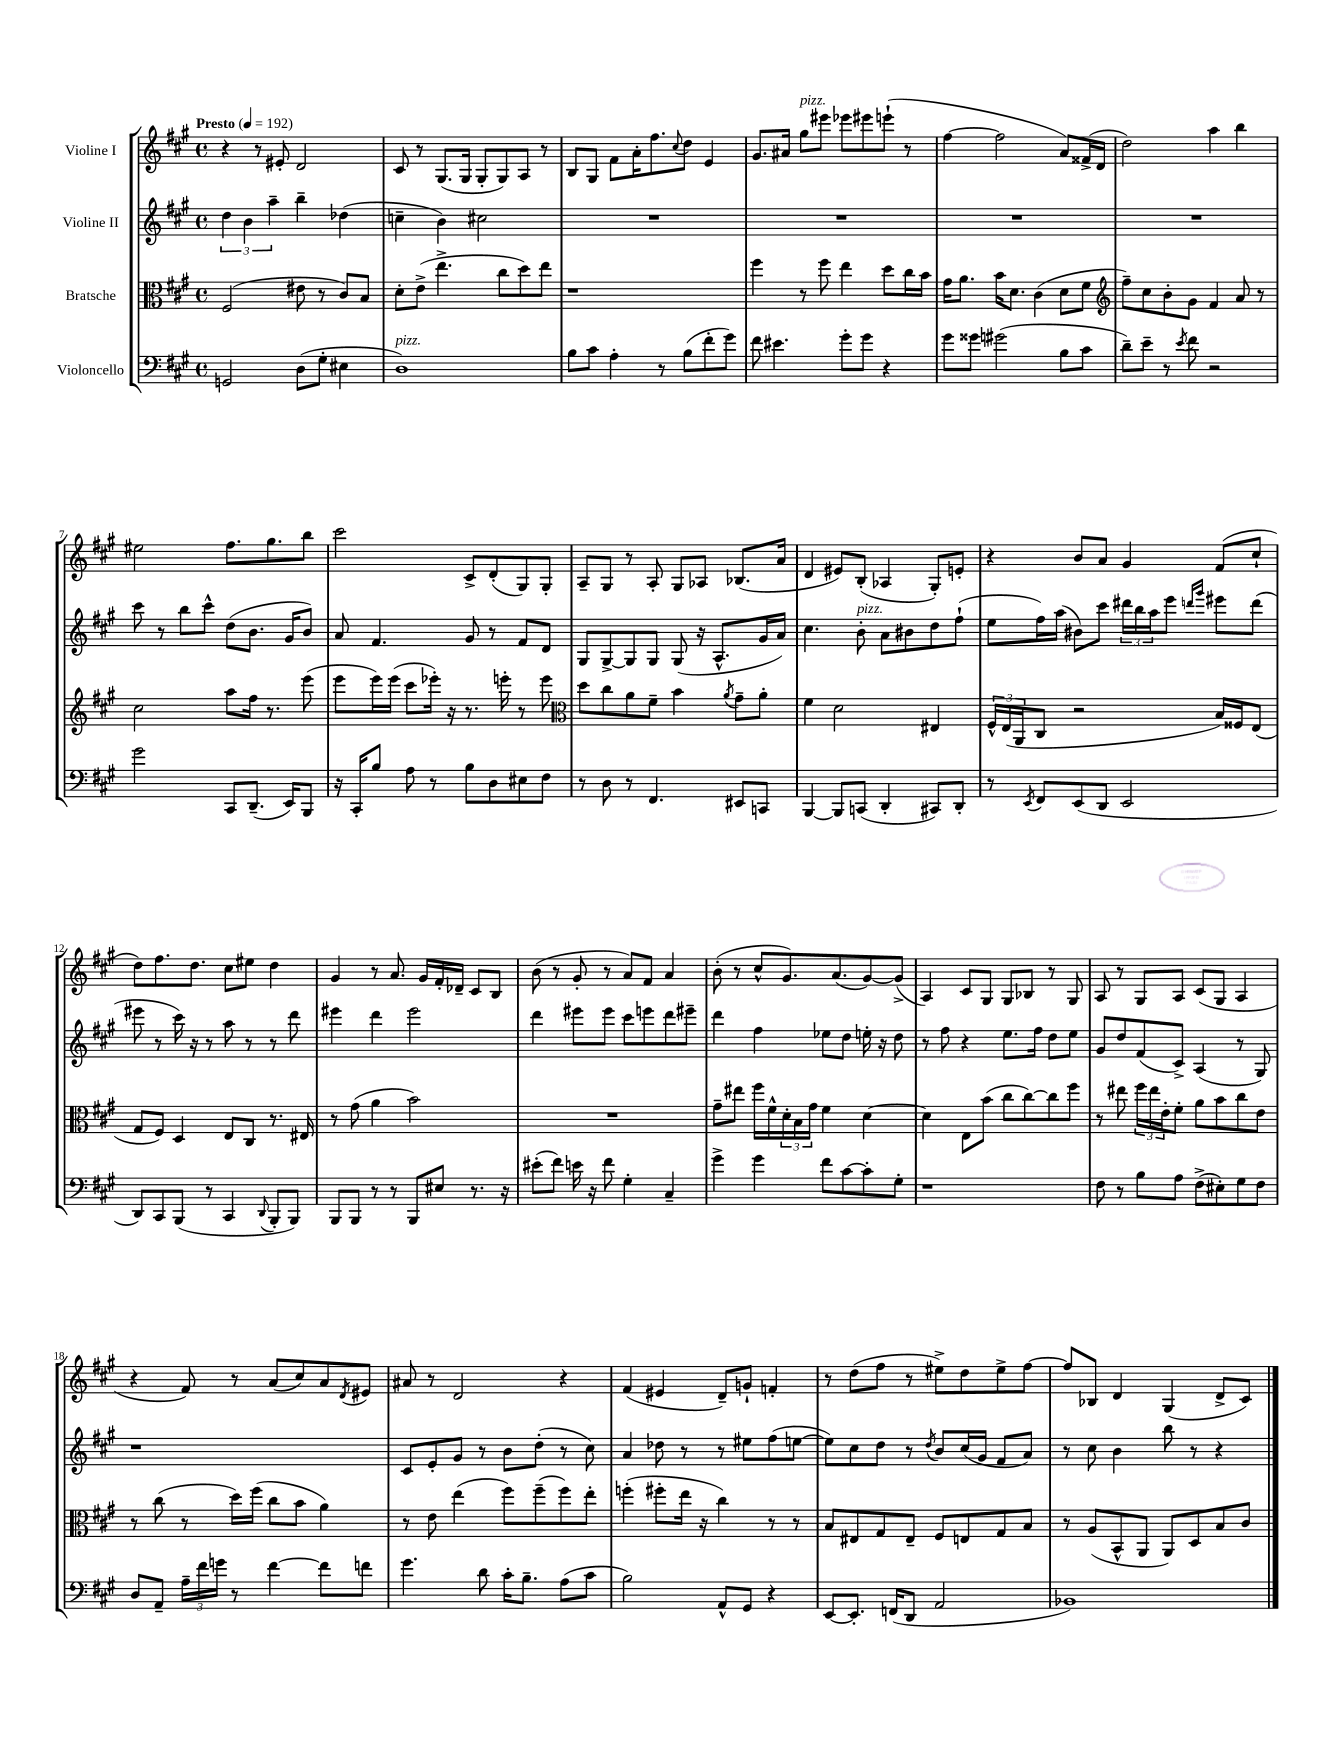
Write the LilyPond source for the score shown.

<<
\new StaffGroup <<
\new Staff = "s0" \with { instrumentName = "Violine I" } {
    \clef treble \key a \major \defaultTimeSignature \time 4/4 \tempo "Presto" 4 = 192
    r4 r8 eis'8-. d'2 |
    cis'8 r8 gis8.( gis16 gis8-. gis8) a8 r8 |
    b8 gis8 fis'8 a'16-. fis''8. \appoggiatura { cis''8 } d''8 e'4 |
    gis'8. ais'16 gis''8^\markup { \italic "pizz." } eis'''8 ees'''8 eis'''8 e'''8-!( r8 |
    fis''4~ fis''2 a'8) fisis'16->( d'16 |
    d''2) a''4 b''4 |
    eis''2 fis''8. gis''8. b''8 |
    cis'''2 cis'8-> d'8-.( gis8) gis8-. |
    a8-- gis8 r8 a8-. gis8 aes8 bes8.( a'16 |
    d'4 eis'8) b8-.( aes4 gis8-.) e'8-. |
    r4 b'8 a'8 gis'4 fis'8( cis''8-! |
    d''8) fis''8. d''8. cis''8 eis''8 d''4 |
    gis'4 r8 a'8. gis'16 fis'16-. des'16-- cis'8 b8 |
    b'8( r8 gis'8-. r8 a'8) fis'8 a'4 |
    b'8-.( r8 cis''8-^ gis'8.) a'8.( gis'8~) gis'8->( |
    a4) cis'8 gis8 gis8 bes8 r8 gis8 |
    a8 r8 gis8 a8 cis'8( gis8 a4 |
    r4 fis'8) r8 a'8( cis''8) a'8 \acciaccatura { d'8 } eis'8 |
    ais'8 r8 d'2 r4 |
    fis'4( eis'4 d'8--) g'8-! f'4-. |
    r8 d''8( fis''8 r8 eis''8->) d''8 eis''8-> fis''8~ |
    fis''8 bes8 d'4 gis4( d'8-> cis'8) \bar "|." |
}
\new Staff = "s1" \with { instrumentName = "Violine II" } {
    \clef treble \key a \major \defaultTimeSignature \time 4/4
    \tuplet 3/2 { d''4 b'4 a''4-- } b''4-- des''4( |
    c''4-- b'4) cis''2 |
    R1 |
    R1 |
    R1 |
    R1 |
    cis'''8 r8 b''8 cis'''8-^ d''8( b'8. gis'16 b'8) |
    a'8 fis'4. gis'8 r8 fis'8 d'8 |
    gis8 gis8~-> gis8 gis8 gis8( r16 a8.-^ gis'16 a'16) |
    cis''4. b'8-.^\markup { \italic "pizz." } a'8 bis'8 d''8 fis''8-!( |
    e''8 fis''16) a''16( bis'8) cis'''8 \tuplet 3/2 { dis'''16 b''16 a''16 } e'''8 \grace { d'''16 gis'''16 } eis'''8 d'''8( |
    eis'''8 r8 cis'''16) r16 r8 a''8 r8 r8 d'''8 |
    eis'''4 d'''4 eis'''2 |
    d'''4 eis'''8 eis'''8 cis'''8 e'''8 d'''8 eis'''8-- |
    d'''4 fis''4 ees''8 d''8 e''16-. r16 d''8 |
    r8 fis''8 r4 e''8. fis''16 d''8 e''8 |
    gis'8 d''8 fis'8( cis'8->) a4( r8 gis8) |
    r1 |
    cis'8 e'8-. gis'8 r8 b'8 d''8-.( r8 cis''8) |
    a'4 des''8 r8 r8 eis''8 fis''8( e''8~ |
    e''8) cis''8 d''8 r8 \acciaccatura { d''8 } b'8 cis''16( gis'16 fis'8 a'8) |
    r8 cis''8 b'4 b''8 r8 r4 \bar "|." |
}
\new Staff = "s2" \with { instrumentName = "Bratsche" } {
    \clef alto \key a \major \defaultTimeSignature \time 4/4
    fis2( eis'8 r8 cis'8) b8 |
    d'8-. e'8->( e''4.-> cis''8 d''8) e''8 |
    r1 |
    fis''4 r8 fis''8 e''4 d''8 cis''16 b'16 |
    gis'16 a'8. b'16 d'8. cis'4( d'8 fis'8 |
    \clef treble fis''8--) cis''8 b'8-. gis'8 fis'4 a'8 r8 |
    cis''2 a''8 fis''16 r8. e'''8( |
    e'''8 e'''16) e'''16( cis'''8 ees'''16-.) r16 r8. e'''16-. r8 e'''8 |
    \clef alto d''8 cis''8 a'8 fis'8-- b'4 \acciaccatura { a'8 } gis'8-- a'8-. |
    fis'4 d'2 eis4 |
    \tuplet 3/2 { fis16-^ e16( a,16 } cis8 r2 b16) fisis16 e8( |
    gis8 fis8) d4 e8 cis8 r8. eis16 |
    r8 gis'8( a'4 b'2) |
    R1 |
    gis'8-- eis''8 fis''16 fis'16-^ \tuplet 3/2 { d'16-. b16 gis'16 } fis'4 d'4~ |
    d'4 e8 b'8( cis''8 cis''8~) cis''8 fis''8 |
    r8 eis''8 \tuplet 3/2 { fis''16 eis''16 e'16-. } fis'8-. a'8 b'8 cis''8 e'8 |
    r8 cis''8( r8 d''16) fis''16( cis''8 b'8 a'4) |
    r8 e'8 e''4( fis''8) fis''8--( fis''8) e''8-. |
    f''4-.( fis''8-. e''16 r16 cis''4) r8 r8 |
    b8 eis8 gis8 eis8-- fis8 e8 gis8 b8 |
    r8 a8( b,8-^ a,8 a,8) d8 b8 cis'8 \bar "|." |
}
\new Staff = "s3" \with { instrumentName = "Violoncello" } {
    \clef bass \key a \major \defaultTimeSignature \time 4/4
    g,2 d8( gis8-. eis4 |
    d1^\markup { \italic "pizz." }) |
    b8 cis'8 a4-. r8 b8( fis'8-. gis'8) |
    fis'8 eis'4. gis'8-. gis'8 r4 |
    gis'8 gisis'8 gis'2( b8 cis'8 |
    d'8--) e'8-- r8 \acciaccatura { e'8 } fis'8 r2 |
    gis'2 cis,8 d,8.--( e,16) b,,8 |
    r16 cis,16-. b8 a8 r8 b8 d8 eis8 fis8 |
    r8 d8 r8 fis,4. eis,8 c,8 |
    b,,4~ b,,8 c,8( d,4-. cis,8) d,8-. |
    r8 \acciaccatura { e,8 } fis,8 e,8( d,8 e,2 |
    d,8) cis,8 b,,8( r8 cis,4 \appoggiatura { d,8 } b,,8-. b,,8) |
    b,,8 b,,8 r8 r8 b,,8 eis8 r8. r16 |
    eis'8-.( fis'8) e'16 r16 fis'8 gis4-. cis4-- |
    gis'4-> gis'4 fis'8 cis'8~ cis'8-. gis8-. |
    r1 |
    fis8 r8 b8 a8 fis8->( eis8-.) gis8 fis8 |
    d8 a,8-- \tuplet 3/2 { a16-- fis'16 g'16 } r8 fis'4~ fis'8 f'8 |
    gis'4. d'8 cis'16-. b8.-- a8( cis'8 |
    b2) a,8-^ gis,8 r4 |
    e,8~ e,8.-. f,16( d,8 a,2 |
    bes,1) \bar "|." |
}
>>
>>
